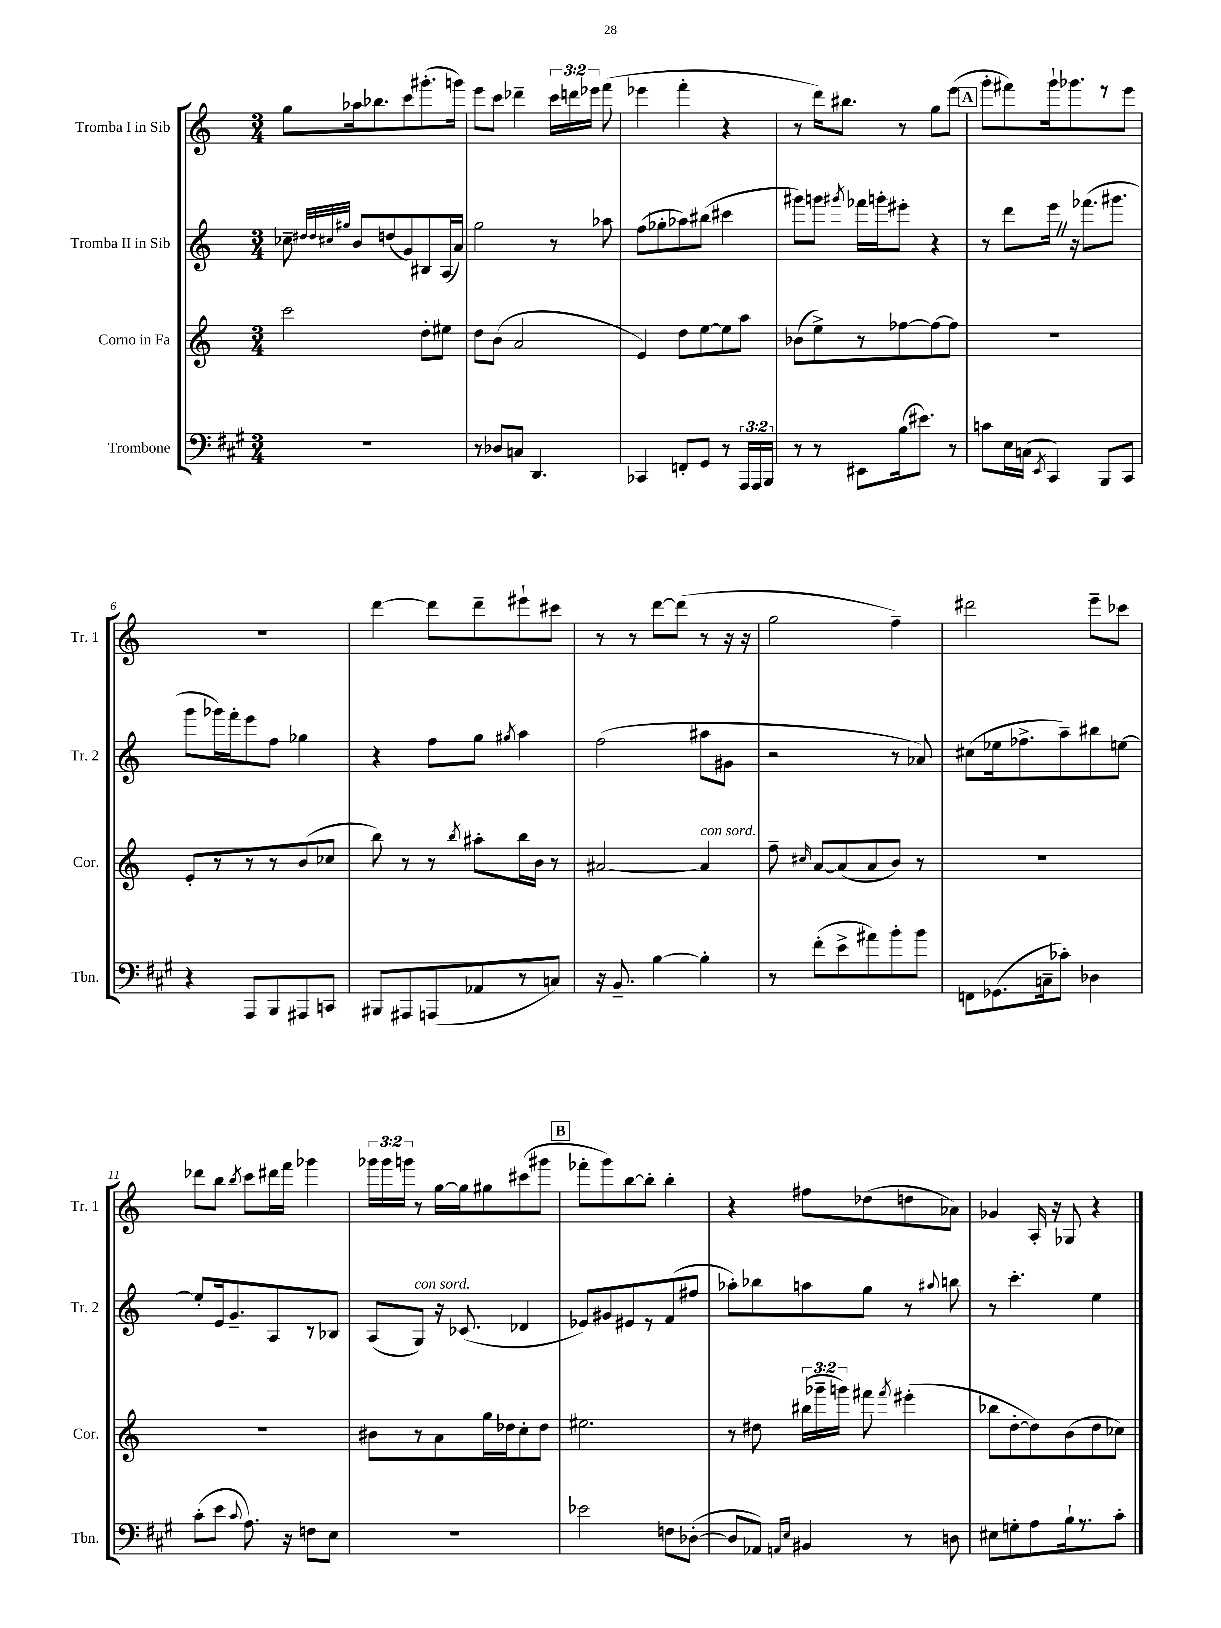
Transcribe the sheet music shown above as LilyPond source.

<<
\new StaffGroup <<
\new Staff = "s0" \with { instrumentName = "Tromba I in Sib" shortInstrumentName = "Tr. 1" } {
    \clef treble \key c \major \numericTimeSignature \time 3/4 \override Staff.TupletNumber.text = #tuplet-number::calc-fraction-text
    \autoBeamOff g''8[ aes''16 bes''8. c'''8 gis'''8.-.( g'''16]) |
    e'''8[ c'''8] des'''4-- \tuplet 3/2 { c'''16[ d'''16 ees'''16] } f'''8( |
    ees'''4 f'''4-. r4 |
    r8 d'''16[) bis''8.] r8 g''8[ e'''8]( |
    \mark \markup { \box "A" } g'''8[-. fis'''8) g'''16-! ges'''8. r8 e'''8] |
    R2. |
    d'''4~ d'''8[ d'''8-- eis'''8-! cis'''8] |
    r8 r8 d'''8[~ d'''8]( r8 r16 r16 |
    g''2 f''4--) |
    dis'''2 e'''8[-- ces'''8] |
    des'''8[ b''8] \acciaccatura { b''8 } c'''8[ dis'''16 f'''16] ges'''4 |
    \tuplet 3/2 { ges'''16[ ges'''16 g'''16] } r8 g''16[~ g''16 gis''8 cis'''8( gis'''8] |
    \mark \markup { \box "B" } fes'''8[-. g'''8) b''8~ b''8]-. b''4-. |
    r4 fis''8[ des''8( d''8 aes'8]) |
    ges'4 a16-. r16 ges8 r4 \bar "|." |
}
\new Staff = "s1" \with { instrumentName = "Tromba II in Sib" shortInstrumentName = "Tr. 2" } {
    \clef treble \key c \major \numericTimeSignature \time 3/4
    \autoBeamOff ces''8-- \grace { dis''32[ dis''32 cis''32 gis''32] } b'8[ d''8( g'8) bis8 a16( a'16]) |
    g''2 r8 aes''8 |
    f''8[( ges''8-. aes''8) bis''8]( cis'''4 |
    gis'''8[) g'''8] \acciaccatura { gis'''8 } fes'''16[ g'''16-. eis'''8]-. r4 |
    \mark \markup { \box "A" } r8 d'''8[ e'''16] \once \override BreathingSign.text = \markup { \musicglyph "scripts.caesura.straight" } \breathe r16 fes'''8.[( gis'''8.] |
    g'''8[ ges'''16) f'''16-. e'''8 f''8] ges''4 |
    r4 f''8[ g''8] \acciaccatura { gis''8 } a''4 |
    f''2( ais''8[ gis'8] |
    r2 r8 aes'8) |
    cis''8[( ees''16 fes''8.-> a''8--) bis''8 e''8]~ |
    e''8[-. e'16 g'8.-- a8 r8 bes8] |
    a8[( g8]^\markup { \italic "con sord." }) r16 ces'8.( des'4 |
    \mark \markup { \box "B" } ees'8[) gis'8 eis'8 r8 f'8( fis''8] |
    aes''8[-.) bes''8 a''8 g''8] r8 \appoggiatura { ais''8 } b''8 |
    r8 c'''4.-. e''4 \bar "|." |
}
\new Staff = "s2" \with { instrumentName = "Corno in Fa" shortInstrumentName = "Cor." } {
    \clef treble \key c \major \numericTimeSignature \time 3/4 \override Staff.TupletNumber.text = #tuplet-number::calc-fraction-text
    \autoBeamOff c'''2 d''8[-. eis''8] |
    d''8[ b'8]( a'2 |
    e'4) d''8[ e''8~ e''8 a''8] |
    bes'8[( e''8->) r8 fes''8~ fes''8~ fes''8] |
    \mark \markup { \box "A" } R2. |
    e'8[-. r8 r8 r8 b'8( ces''8] |
    b''8) r8 r8 \acciaccatura { b''8 } ais''8[-. b''16 b'16] r8 |
    ais'2~ ais'4^\markup { \italic "con sord." } |
    f''8-- \grace { cis''16 } a'8[~ a'8( a'8 b'8]) r8 |
    R2. |
    R2. |
    bis'8[ r8 a'8 g''16 des''16 c''8-. des''8] |
    \mark \markup { \box "B" } eis''2. |
    r8 dis''8 \tuplet 3/2 { bis''16[( ges'''16-- g'''16]) } fis'''8 \acciaccatura { fis'''8 } eis'''4-.( |
    bes''8[ d''8~-. d''8) b'8( d''8 ces''8]) \bar "|." |
}
\new Staff = "s3" \with { instrumentName = "Trombone" shortInstrumentName = "Tbn." } {
    \clef bass \key a \major \numericTimeSignature \time 3/4 \override Staff.TupletNumber.text = #tuplet-number::calc-fraction-text
    \autoBeamOff R2. |
    r8 des8[ c8] d,4. |
    ces,4 f,8[-. gis,8] r8 \tuplet 3/2 { a,,16[ a,,16 b,,16] } |
    r8 r8 eis,8[ b16( eis'8.]) r8 |
    \mark \markup { \box "A" } c'8[ e16 c16]( \acciaccatura { e,8 } cis,4) b,,8[ cis,8] |
    r4 a,,8[ b,,8 ais,,8 c,8] |
    bis,,8[ ais,,8 a,,8( aes,8 r8 c8]) |
    r16 b,8.-- b4~ b4-. |
    r8 fis'8[-.( e'8-> ais'8) b'8-. b'8] |
    f,8[ ges,8.( c16-- ces'8]-.) des4 |
    cis'8[-.( e'8] \appoggiatura { cis'8 } a8.) r16 f8[ e8] |
    R2. |
    \mark \markup { \box "B" } ees'2 f8[ des8]~-.( |
    des8[ aes,8]) \grace { a,16[ e16] } bis,4 r8 d8 |
    eis8[ g8-. a8 b16-! r8. cis'8]-. \bar "|." |
}
>>
>>
